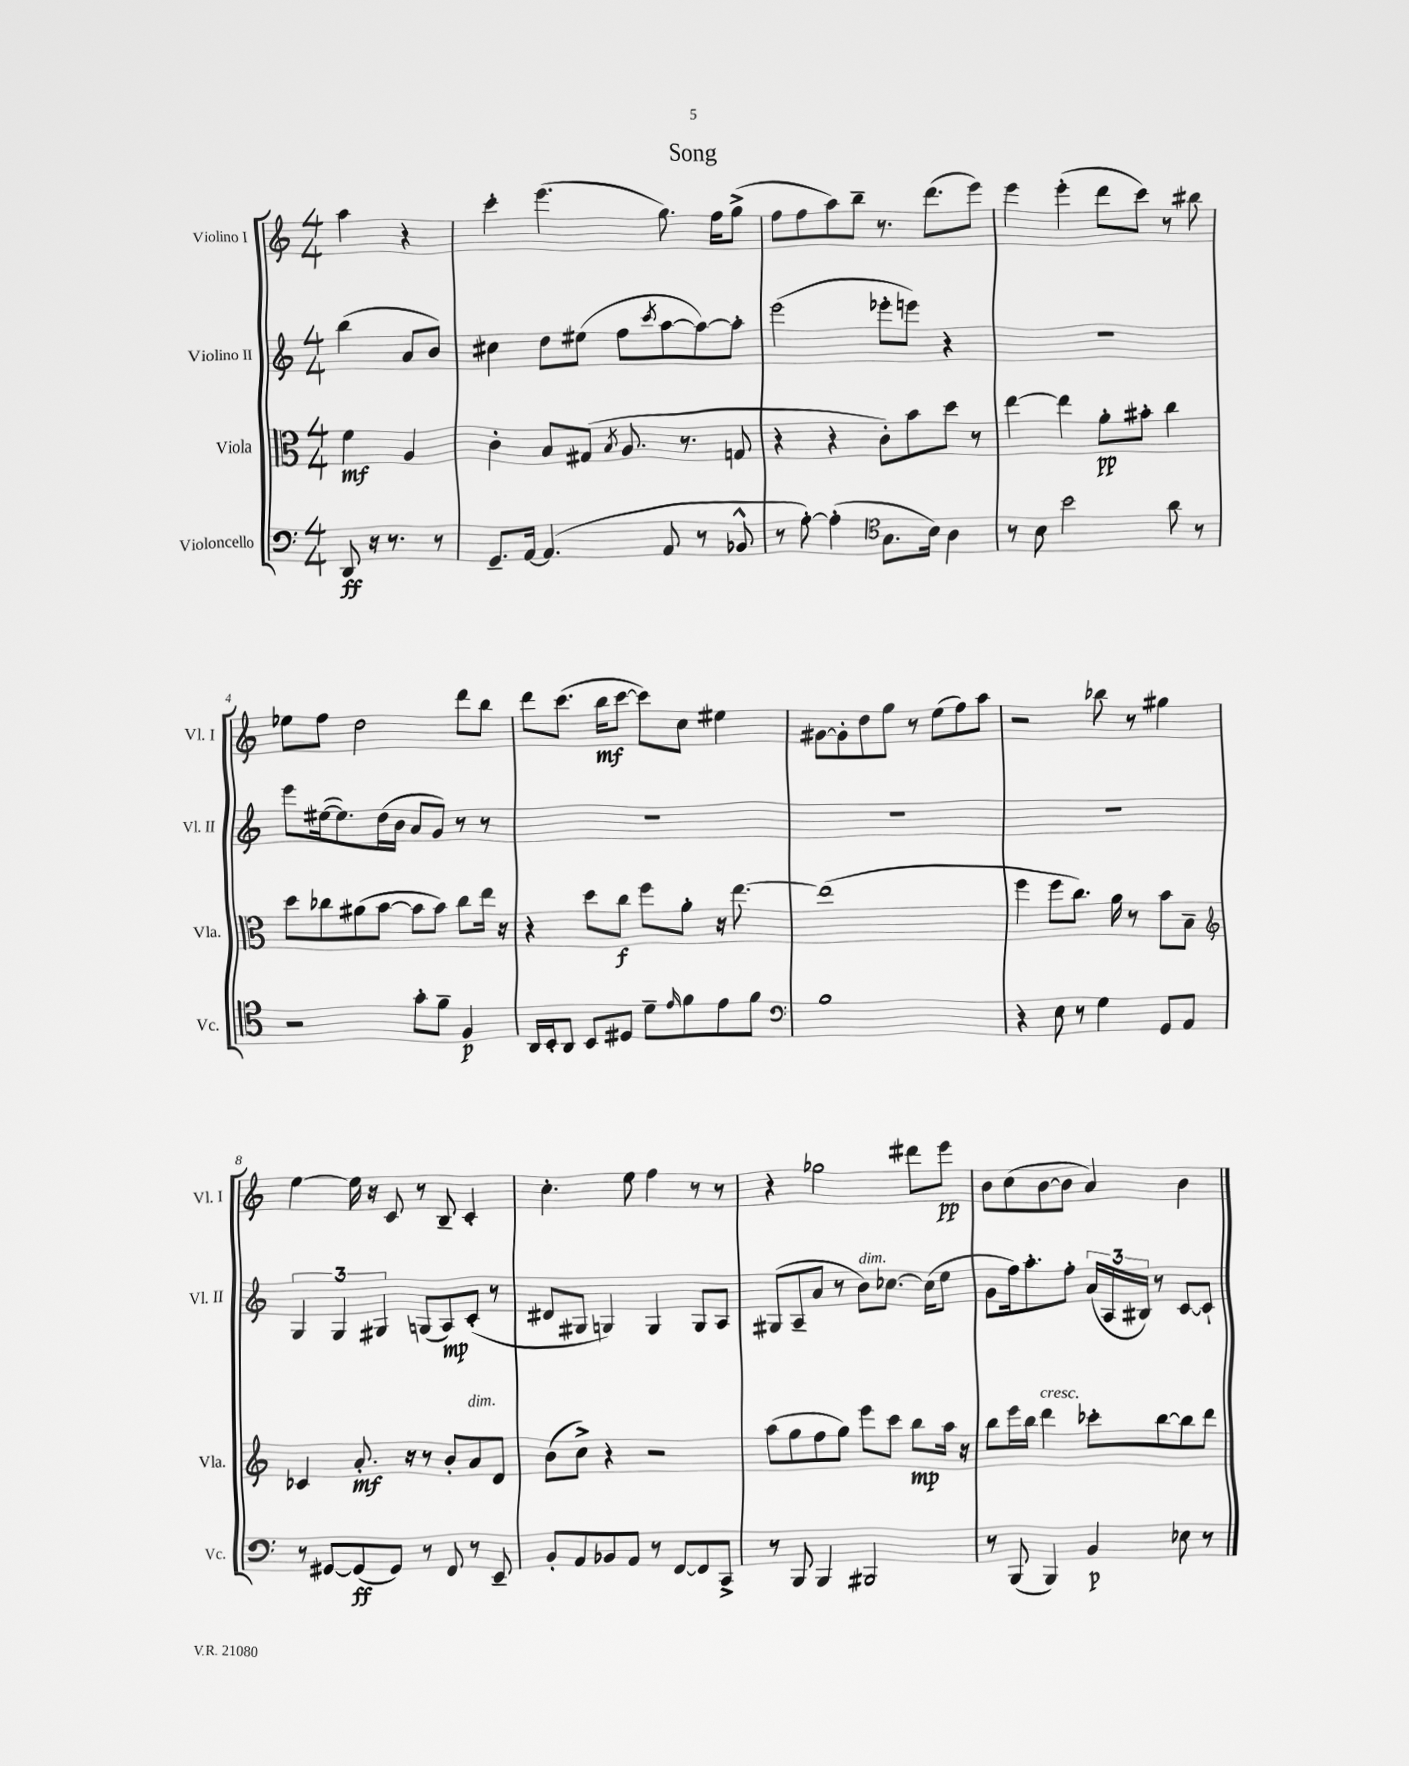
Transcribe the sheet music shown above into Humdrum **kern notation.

**kern	**kern	**kern	**kern
*staff4	*staff3	*staff2	*staff1
*clefF4	*clefC3	*clefG2	*clefG2
*k[]	*k[]	*k[]	*k[]
*M4/4	*M4/4	*M4/4	*M4/4
8DD	4f	(4bb	4aa
16r	.	.	.
8.r	.	.	.
.	4A	8a	4r
8r	.	8b)	.
=	=	=	=
8.GG~	4c'	4cc#	4ccc'
[16AA	.	.	.
(4.AA]	8B	8dd	(4.eee
.	(8G#	(8ee#	.
.	8qB	.	.
.	8.A	8ff	.
.	.	8qccc	.
8AA	.	[8aa	8.gg)
.	8.r	.	.
8r	.	8aa_)	.
.	.	.	16ff
8BB-^^	8G	8aa']	(8gg^
=	=	=	=
8r	4r	(2eee	8ff
[8A')	.	.	8ff
(4A']	4r	.	8aa)
.	.	.	8bb~
*clefC4	*	*	*
8.G	8c')	8eee-'	8.r
.	8b	8eee)	.
16B)	.	.	(8.ddd
4A	8dd	4r	.
.	8r	.	8eee)
=	=	=	=
8r	[4ee	1r	4eee
8B	.	.	.
2b	4ee]	.	(4eee'
.	8a'	.	8ddd
.	8b#'	.	8ccc)
8a	4cc	.	8r
8r	.	.	8bb#
=	=	=	=
2r	8dd	8eee	8ee-
.	8cc-	([16ee#	8ff
.	.	8.ee#])	.
.	(8a#	.	2dd
.	[8b	(16dd	.
.	.	16b	.
8g'	8b]	8a	.
8f~	8b)	8g)	.
4F	8cc-	8r	8ddd
.	16ee	8r	8bb
.	16r	.	.
=	=	=	=
16AA	4r	1r	8ddd
16BB'	.	.	.
8AA	.	.	(8.ccc
8BB	8dd	.	.
.	.	.	16bb
8D#	8cc	.	[8ccc
8d~	8ff	.	8ccc])
16qqe	.	.	.
8f	8a'	.	8cc
8e	16r	.	4ee#
.	[8.ee	.	.
8f	.	.	.
=	=	=	=
*clefF4	*	*	*
1B	(1ee]	1r	[8g#
.	.	.	8g#']
.	.	.	8dd
.	.	.	8gg
.	.	.	8r
.	.	.	(8ee
.	.	.	8ff)
.	.	.	8aa
=	=	=	=
4r	4ff	1r	2r
8E	8ff	.	.
8r	8.cc)	.	.
4G	.	.	8bb-
.	16a	.	.
.	8r	.	8r
8GG	8b	.	4gg#
8AA	8B~	.	.
=	=	=	=
*	*clefG2	*	*
8r	4c-	6G	[4ee
[8GG#	.	.	.
.	.	6G	.
(8GG#]	8.a'	.	16ee]
.	.	.	16r
.	.	6G#	.
8GG#)	.	.	8c
.	16r	.	.
8r	8r	(8G	8r
8FF	8b'	8A)	8B~
8r	8a	(8c'	4c'
8EE~	8d	8r	.
=	=	=	=
8BB'	(8b	8d#	4.cc'
8AA	8cc^)	8G#	.
8BB-	4r	4G)	.
8AA	.	.	8ee
8r	2r	4G	4ff
[8FF	.	.	.
8FF]	.	8G	8r
8CC^	.	8A	8r
=	=	=	=
8r	(8aa	(8G#	4r
8BBB	8gg	8A~	.
4BBB	8ff	8a	2gg-
.	8gg)	8r	.
2BBB#	8eee	8b)	.
.	8ccc	[8.cc-	.
.	8bb	.	8ddd#
.	.	(16cc-]	.
.	16aa	8ee	8eee
.	16r	.	.
=	=	=	=
8r	8bb	8g	8b
(8BBB	16eee	16ff)	(8cc
.	16bb	8.aa'	.
4BBB)	4ddd	.	[8b
.	.	8ff'	8b]
4BB	8ccc-'	(24a	4a)
.	.	24A	.
.	.	24B#)	.
.	[8bb	8r	.
8E-	8bb]	[8c	4b
8r	8ddd	8c`]	.
==	==	==	==
*-	*-	*-	*-
